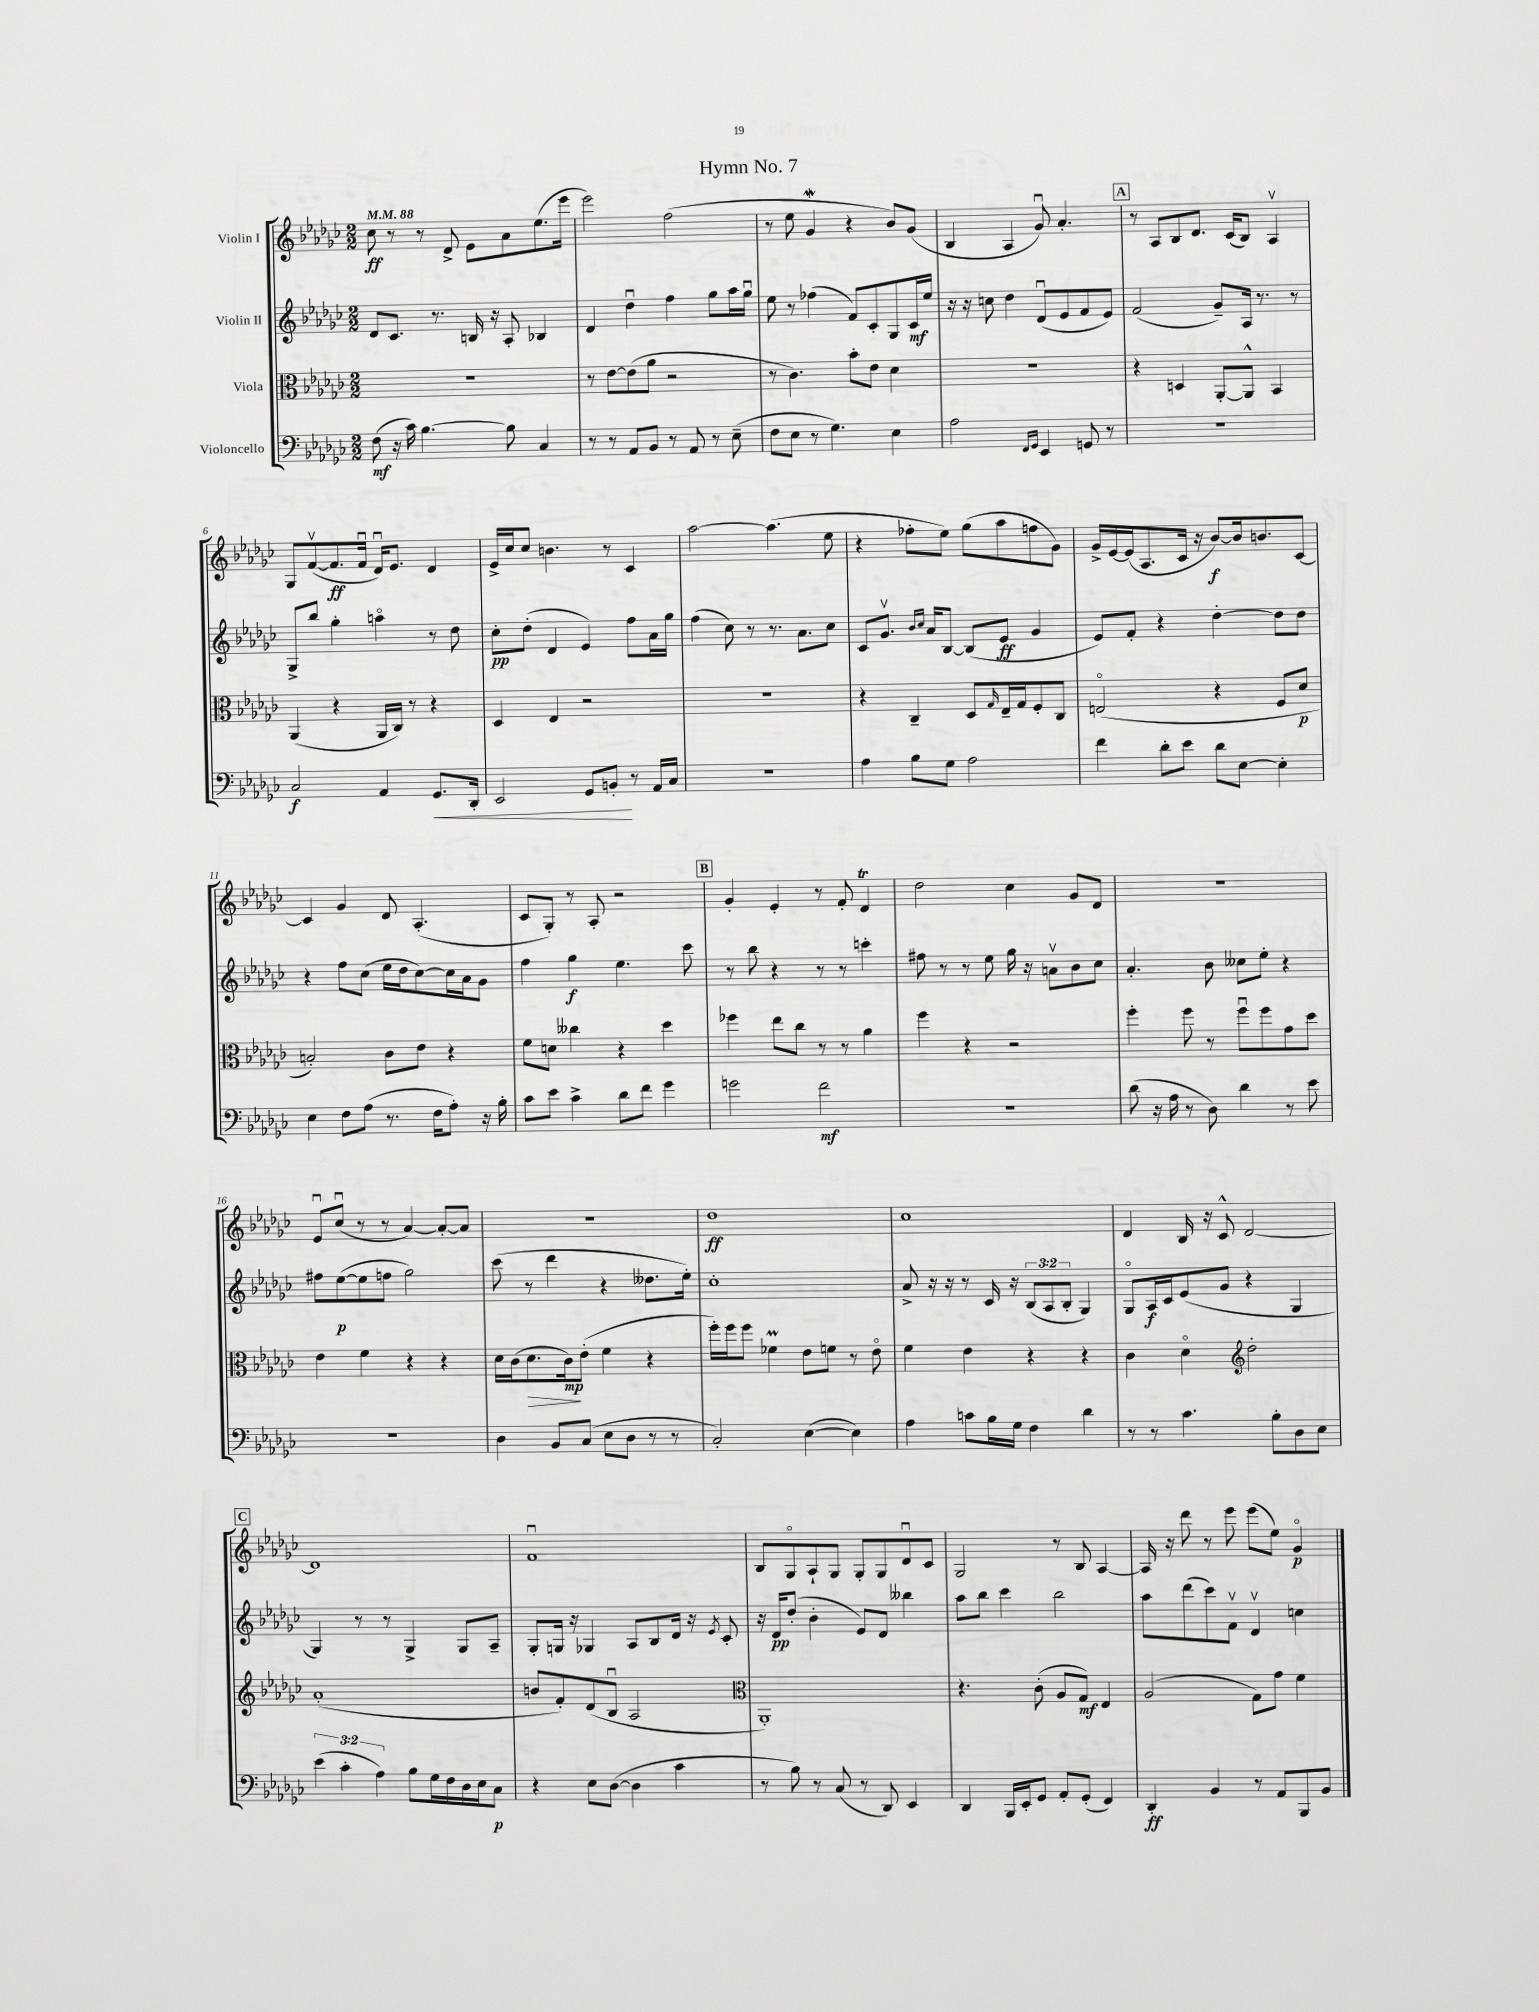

**kern	**kern	**kern	**kern
*staff4	*staff3	*staff2	*staff1
*clefF4	*clefC3	*clefG2	*clefG2
*k[b-e-a-d-g-c-]	*k[b-e-a-d-g-c-]	*k[b-e-a-d-g-c-]	*k[b-e-a-d-g-c-]
*M2/2	*M2/2	*M2/2	*M2/2
*MM88	*MM88	*MM88	*MM88
(8F	1r	8d-	8cc-
16r	.	8.c-	8r
16c-)	.	.	.
[4.B-	.	.	8r
.	.	8.r	.
.	.	.	8d-^
.	.	16B	8e-
.	.	16r	.
8B-]	.	8A-'	8a-
4C-	.	4B-	(8.ee-
.	.	.	16eee-
=	=	=	=
8r	8r	4d-	2eee-)
8r	[8e-	.	.
8AA-	(8e-]	4dd-u	.
8BB-	8a-	.	.
8r	2r	4ff	(2ff
8AA-	.	.	.
8r	.	8gg-	.
(8E-~	.	16aa-	.
.	.	16gg-u	.
=	=	=	=
8F	8r	8ee-	8r
8E-	4.c-)	8r	8ee-
8r	.	(4ff-	4g-
4.G-)	.	.	.
.	8b-'	8f)	4r
.	8e-	8c-'	.
4E-	4d-	8G-	8b-)
.	.	16c-	(8g-
.	.	16ee-	.
=	=	=	=
2A-	1r	16r	4B-
.	.	16r	.
.	.	8cc	.
.	.	4dd-	4A-
16qqFF	.	.	.
16qqGG-	.	.	.
4EE-	.	(8d-u	8g-u)
.	.	8e-	4.a-'
8GG	.	8f	.
8r	.	8e-)	.
=	=	=	=
1r	4r	(2f	8r
.	.	.	8A-
.	4D	.	8B-
.	.	.	8.d-
.	[8AA-'	8g-~)	.
.	.	.	(16c-
.	8AA-^^]	16A-	8B-)
.	.	8.r	.
.	4BB-	.	4A-v
.	.	8r	.
=	=	=	=
2C-	(4AA-	8G-^	8G-
.	.	8bb-	([8fv
.	4r	4gg-'	8.f]
.	.	.	16fu
4AA-	16AA-	4aao	16d-u)
.	16C-)	.	8.e-
.	8r	.	.
8.GG-	4r	8r	4d-
.	.	8dd-	.
16DD-'	.	.	.
=	=	=	=
2EE-	4D-	8cc-'	16e-^
.	.	.	16cc-
.	.	(8dd-'	8cc-
.	4E-	4d-	4.b
8GG-	2r	4e-)	.
8BB'	.	.	8r
8r	.	8ff	4c-
16AA-	.	16a-	.
16C-	.	16gg-	.
=	=	=	=
1r	1r	(4ff	[2aa-
.	.	8cc-)	.
.	.	8r	.
.	.	8.r	(4.aa-]
.	.	8.a-	.
.	.	8cc-	8ee-
=	=	=	=
4A-	4r	8c-	4r
.	.	8.g-v	.
8B-	4C-~	.	8ff-'
.	.	16qqb-	.
.	.	16qqcc-	.
.	.	16a-	.
8G-	.	[8B-	8ee-)
2A-	8D-	(8B-]	(8gg-
.	16qqG-	.	.
.	16E-~	8e-	8aa-
.	16G-	.	.
.	8F'	4g-	8ff
.	8C-	.	8g-)
=	=	=	=
4f	(2Eo	8e-)	16g-^
.	.	.	[16e-
.	.	8f'	(16e-]
.	.	.	8.A-
8d-'	.	4r	.
8e-	.	.	16c-
.	.	.	16r
8d-	4r	[4dd-'	[8b-)
[8E-	.	.	16b-]
.	.	.	8.b
4E-']	8F	8dd-]	.
.	8d-	8dd-	[8c-
=	=	=	=
4E-	2B')	4r	4c-]
8F	.	8ff	4g-
(8A-	.	(8cc-	.
8.r	8c-	16ee-	8d-
.	.	16dd-	.
.	8e-	[8cc-)	(4.A-'
16F	.	.	.
8A-')	4r	16cc-]	.
.	.	16a-	.
16r	.	8g-	.
16B-'	.	.	.
=	=	=	=
8c-	8f	4ff	8c-
8e-	8d	.	8G-')
4c-^	4cc--	4gg-	8r
.	.	.	8A-'
8d-	4r	4.ee-	2r
8f	.	.	.
4g-	4dd-	.	.
.	.	8ccc-	.
=	=	=	=
2g	4ff-	8r	4g-'
.	.	8bb-	.
.	8ee-	4r	4e-'
.	8cc-	.	.
2f	8r	8r	8r
.	8r	8r	8f'
.	4a-	4ccc'	4d-
=	=	=	=
1r	4ff	8ff#	2dd-
.	.	8r	.
.	4r	8r	.
.	.	8ee-	.
.	2r	16gg-	4cc-
.	.	16r	.
.	.	8av	.
.	.	8b-	8g-
.	.	8cc-	8d-
=	=	=	=
(8d-	4ff'	4.a-'	1r
16r	.	.	.
16A-	.	.	.
8r	8ff	.	.
8D-)	8r	8b-	.
4d-	8ffu	8cc--	.
.	8ff	8ee-'	.
8r	8g-	4r	.
8e-	8dd-	.	.
=	=	=	=
1r	4e-	8ff#	8e-u
.	.	([8ee-	(8cc-u
.	4f	8ee-]	8r
.	.	8ff	8r
.	4r	2gg-)	[4a-)
.	4r	.	8a-'_
.	.	.	8a-]
=	=	=	=
4D-	16d-	(8ccc-	1r
.	(16c-	.	.
.	8.d-	8r	.
8BB-	.	4ddd-	.
.	16c-)	.	.
(8C-	(8e-'	.	.
8E-	4f	4r	.
8D-	.	.	.
8r	4r	8.dd--	.
8r	.	.	.
.	.	16ee-')	.
=	=	=	=
2C-')	16ff')	1cc-'	1dd-
.	16ff	.	.
.	8ff	.	.
.	4f-	.	.
([4E-	8e-	.	.
.	8f	.	.
4E-])	8r	.	.
.	8e-o	.	.
=	=	=	=
4A-	4f	8a-^	1cc-
.	.	16r	.
.	.	16r	.
8c	4e-	8r	.
16B-	.	16c-	.
16G-	.	16r	.
4F	4r	(12B-	.
.	.	12A-	.
.	.	12B-'	.
4d-	4r	4G-)	.
=	=	=	=
8r	4c-	8G-o	4d-
8r	.	16A-	.
.	.	16c-	.
4.c-	4d-o	(8e-	16B-
.	.	.	16r
.	.	8g-	8c-^^
*	*clefG2	*	*
.	2dd-'	4r	[2d-
8B-'	.	.	.
8D-	.	4G-	.
8E-	.	.	.
=	=	=	=
(6e-	(1a-'	4G-)	1d-]
6c-'	.	.	.
.	.	8r	.
6A-)	.	.	.
.	.	8r	.
8B-	.	4G-^	.
16G-	.	.	.
16F	.	.	.
16D-	.	8G-	.
16E-	.	.	.
8C-	.	8A-~	.
=	=	=	=
4r	8b	8G-'	1fu
.	8f')	16G	.
.	.	16r	.
8E-	(8d-	4G-	.
([8D-	8B-u	.	.
4D-]	2A-	8A-	.
.	.	8B-	.
4c-	.	16d-	.
.	.	16r	.
.	.	8qe-	.
.	.	8c-'	.
=	=	=	=
*	*clefC3	*	*
8r	1AA-')	16r	8B-
.	.	16d-	.
8B-)	.	(8dd-'	8G-o
8r	.	4b-'	8A-`
(8C-	.	.	8G-
8r	.	8e-)	8G-'
8DD-)	.	8d-	8G-
4EE-	.	4bb--	8d-u
.	.	.	8c-
=	=	=	=
4DD-	4.r	8aa-	2G-
.	.	8bb-	.
16BBB-	.	4ccc-	.
16EE-'	.	.	.
8GG-	(8c-'	.	.
8AA-'	8A-	2bb-	8r
(8GG-'	8G-)	.	8B-
4FF)	4E-	.	[4A-
=	=	=	=
4DD-'	(2A-	8aa-	16A-]
.	.	.	16r
.	.	(8ddd-	8ddd-
4BB-	.	8ccc-)	8r
.	.	8fv	8eee-
8r	8G-)	4d-v	(8eee-
8AA-	8g-	.	8ee-)
8BBB-	4f	4cc	4g-o
8BB-	.	.	.
==	==	==	==
*-	*-	*-	*-
